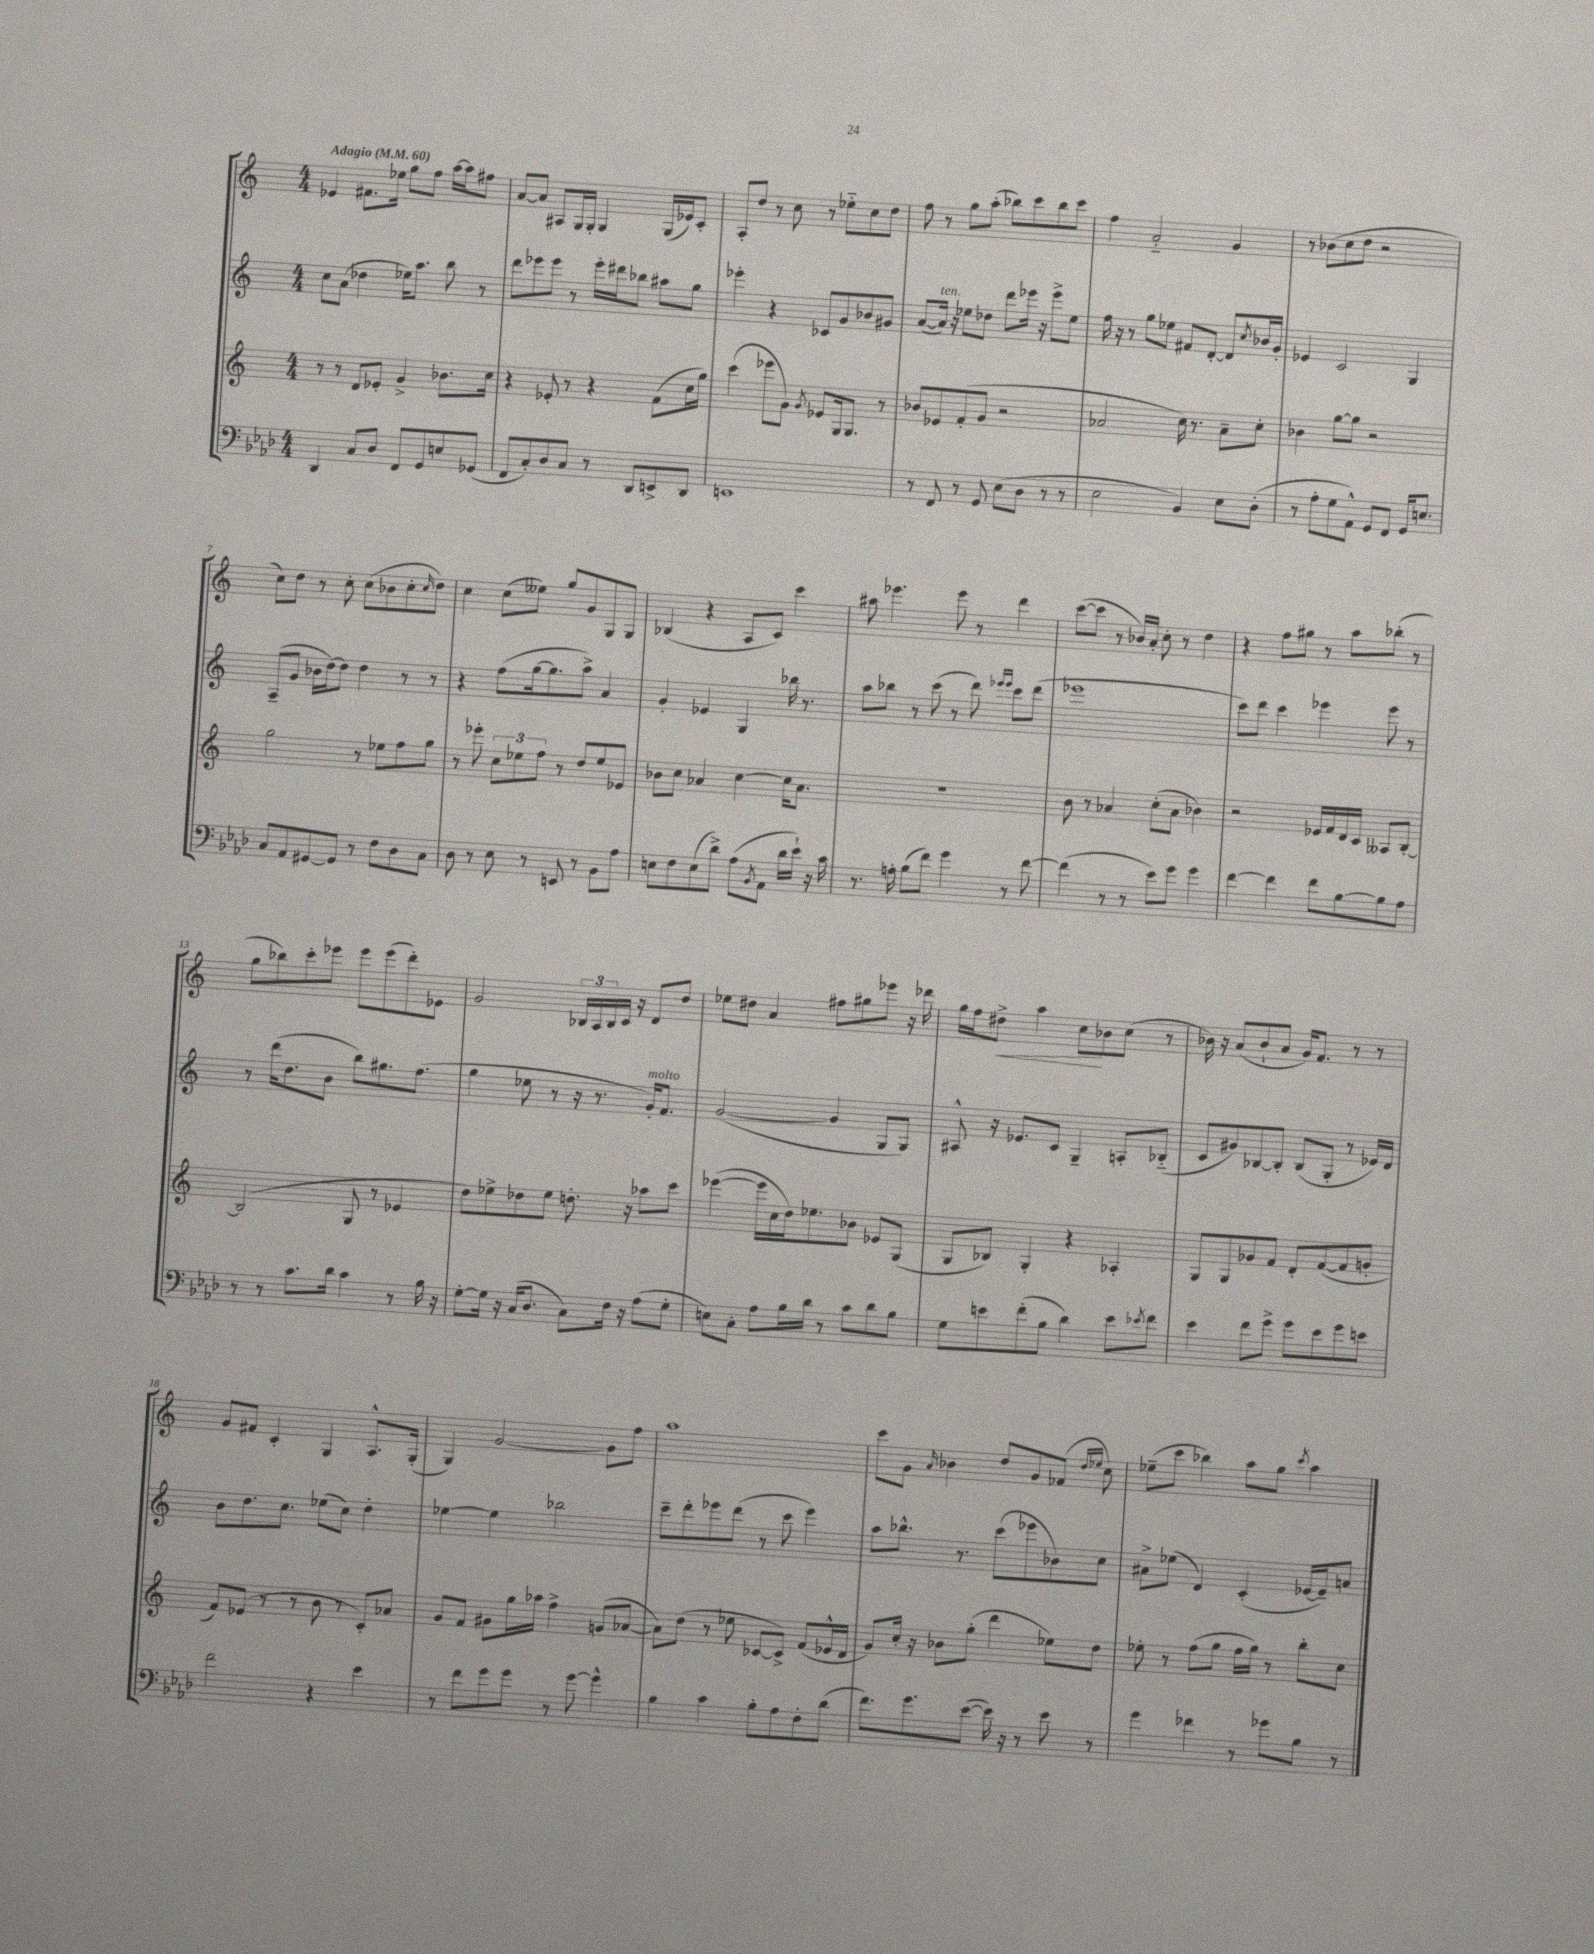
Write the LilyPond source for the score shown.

<<
\new StaffGroup <<
\new Staff = "s0" {
    \clef treble \key c \major \numericTimeSignature \time 4/4 \tempo "Adagio" 4 = 60
    ees'4 fis'8. ees''16 g''8 f''8 a''16~ a''16 fis''8 |
    a'8~ a'8 ais8 g16 g16-. g4 g16( ees'16) c'8-. |
    a8-. d''8 r8 c''8 r8 ees''8-_ c''8 d''8 |
    f''8 r8 g''8 a''8-.( bes''8) c'''8 bes''8 c'''8 |
    f''4 a'2-_ g'4 |
    r8 bes'8( c''8 d''8 r2 |
    c''8) d''8 r8 c''8-. c''8( bes'8 c''8-. \grace { c''16 } d''8) |
    c''4 c''8( eeses''8) g''8 g'8 g8 g8 |
    bes4( r4 a8 c'8) c'''4 |
    ais''8 ees'''4. ees'''8 r8 d'''4 |
    c'''8~( c'''8 r8 bes'16) a'16-. c''8-. r8 d''4 |
    r4 f''8 gis''8 r8 a''8 bes''8-.( r8 |
    g''8 bes''8) c'''8-. ees'''8 ees'''8 ees'''8( d'''8-.) ees'8 |
    g'2 \tuplet 3/2 { bes16 a16 bes16 } c'16 r16 d'8 d''8 |
    ees''8 dis''8 a'4 fis''8 gis''8 ees'''8 r16 des'''16 |
    g''16 f''16 dis''8->\< a''4 c''8\! bes'8 c''8( r8 |
    bes'16) r16 a'8( bes'8-! a'8 g'16) f'8. r8 r8 |
    g'8 fis'8 c'4-. g4 a8.-^ g16-.( |
    g4) g'2~ g'8 f''8 |
    a''1 |
    c'''8 g'8 \grace { a'16 } bes'4 d''8 g'8 fes'8( \grace { d''16 ees''16 } c''8) |
    ees''8--( c'''8 bes''4) a''8 g''8 \acciaccatura { c'''8 } a''4 \bar "|." |
}
\new Staff = "s1" {
    \clef treble \key c \major \numericTimeSignature \time 4/4
    c''8 a'8( des''4 ees''16) a''8. b''8 r8 |
    d'''8 ees'''8 ees'''8 r8 ees'''16-. dis'''16 bes''8 ais''8 g''8 |
    ees'''4-. r4 ces'8 g'8 bes'8 gis'8 |
    a'8~( a'16^\markup { \italic "ten." }) r16 ees''8 des''8 d'''8 ees'''16 r16 ees'''8-> ees''8 |
    f''16 r16 r8 g''8 ees''8 fis'8 d'8~-. d'8 \acciaccatura { c''8 } bes'16 g'16-. |
    ees'4 c'2 g4 |
    a8--( g'8 bes'16 d''16~) d''8 d''4 r8 r8 |
    r4 f''8( g''16~ g''8. a''8->) a'4 |
    g'4-. ees'4 g4 bes''16 r8. |
    a''8 bes''8 r8 c'''8( r8 d'''8) \grace { ees'''16 ees'''16 } c'''8 d'''8( |
    ees'''1 |
    c'''8) d'''8 c'''4 ees'''4 ees'''8 r8 |
    r8 d'''16( d''8. b'8 b''8) gis''8. f''8.( |
    g''4 ees''8 r8 r16 r8. g'16-.^\markup { \italic "molto" }) f'8. |
    g'2~( g'4 g8 g8) |
    ais8-^ r16 ees'8. c'8 g4-- a8-. bes8-_( |
    c'8 gis'8) bes8~ bes8-. bes8( g8-. r8 ees'16) d'16 |
    b'8 d''8. c''8. ees''8( c''8) d''4-. |
    ees''4~ ees''4 bes''2 |
    c'''8-- d'''8-. ees'''8 d'''8( r8 c'''8 ees'''4) |
    a''8 bes''8.-^ r8. c'''8( ees'''8 bes'8) c''8 |
    ais'8-> ees''8( d'4) c'4-.( ees'16~ ees'16--) a'8 \bar "|." |
}
\new Staff = "s2" {
    \clef treble \key c \major \numericTimeSignature \time 4/4
    r8 r8 d'8 ees'8-. g'4-> bes'8. c''16 |
    r4 ees'8-. r8 r4 f'8( c''16 g''16) |
    c'''4( ees'''8 g'8) \acciaccatura { g'8 } ees'8 g16 g8. r8 |
    bes'8 ees'8 f'8-.( g'8 r2 |
    aes'2 c''16) r8. aes'8-- c''8-. |
    bes'4 g''8~ g''8 r2 |
    g''2 r8 ees''8 f''8 g''8 |
    r8 ees'''8-. \tuplet 3/2 { c''8 ees''8 f''8 } r8 d''8 ees''8 ees'8 |
    bes'8 c''8 aes'4 c''4~ c''16 aes'8. |
    R1 |
    b'8 r8 aes'4 c''8-.( aes'8 bes'4) |
    r2 ees'16 f'16 d'16 c'16 aeses8 b8~-. |
    b2( g8 r8 ees'4 |
    d''8) ees''8-> des''8 ees''8 d''8.-. r16 aes''8 c'''8 |
    ees'''4~( ees'''16 c''16 d''16) ees''8. bes'8 ees'8 g8( |
    g8 bes8) g4-. r4 aes4-. |
    g8 g8 ges'8 f'8 d'8-. f'8~( f'8 g'8-. |
    f'8) ees'8( r8 r8 b'8 r8 c'8-.) aes'8 |
    g'8 f'8 gis'8 g''16 aes''16 f''4-> g'8( aes'8~ |
    aes'8) d''8( r8 ees''8 ces'8~ ces'8->) f'8( ees'16-^ d'16 |
    g'8) c''16-. r16 bes'8 g''8-.( d'''4 ees''8) d''8 |
    ees''8-. r8 f''8( g''8 f''16 g''16) r8 b''8-. c''8 \bar "|." |
}
\new Staff = "s3" {
    \clef bass \key aes \major \numericTimeSignature \time 4/4
    des,4 c8 des8 f,8 g,8 e8 ges,8( |
    f,8 c8-.) des8 c8 r8 des,8 e,8-> des,8 |
    e,1 |
    r8 f,8 r8 g,8 ees8( des8 r8 r8 |
    ees2 bes,4) ees8 des8-.( |
    r8 aes8-. g8 aes,8-^) g,8 f,8 g,16 e8. |
    c8 aes,8 gis,8~ gis,8 r8 f8 des8 c8 |
    des8 r8 ees8 r8 e,8 r8 bes,8 aes8 |
    e8 f8 e8( des'8->) aes8( \acciaccatura { bes,8 } aes,8 des'16 ees'16-!) r16 c'16 |
    r8. a16-. bes8( f'8) g'4 r8 f'8~ |
    f'4( r8 r8 ees'8) g'8 g'4 |
    f'4~ f'4 f'8 bes8~ bes8 aes8 |
    r8 r8 c'8. des'16 c'4 r8 bes16 r16 |
    g8~-. g16 r16 c16( des8. c8) f16 r16 aes8( g8-. |
    e8) c8-. aes8 bes16 des'16 r8 c'8 des'8 bes8 |
    g8 e'8 f'8-.( bes8 des'4) e'8 \acciaccatura { ees'8 } f'8 |
    ees'4 f'8 g'8-> g'8 ees'8 g'8 e'8 |
    f'2 r4 ees'4 |
    r8 f'8 g'8 g'8 r8 g'8~ g'4-^ |
    bes4 c'4 bes8-. aes8 f8-. des'8( |
    f'8.) g'8. ees'8~( ees'16) r16 r8 ees'8 r8 |
    g'4 fes'4 r8 ges'8 bes8 r8 \bar "|." |
}
>>
>>
